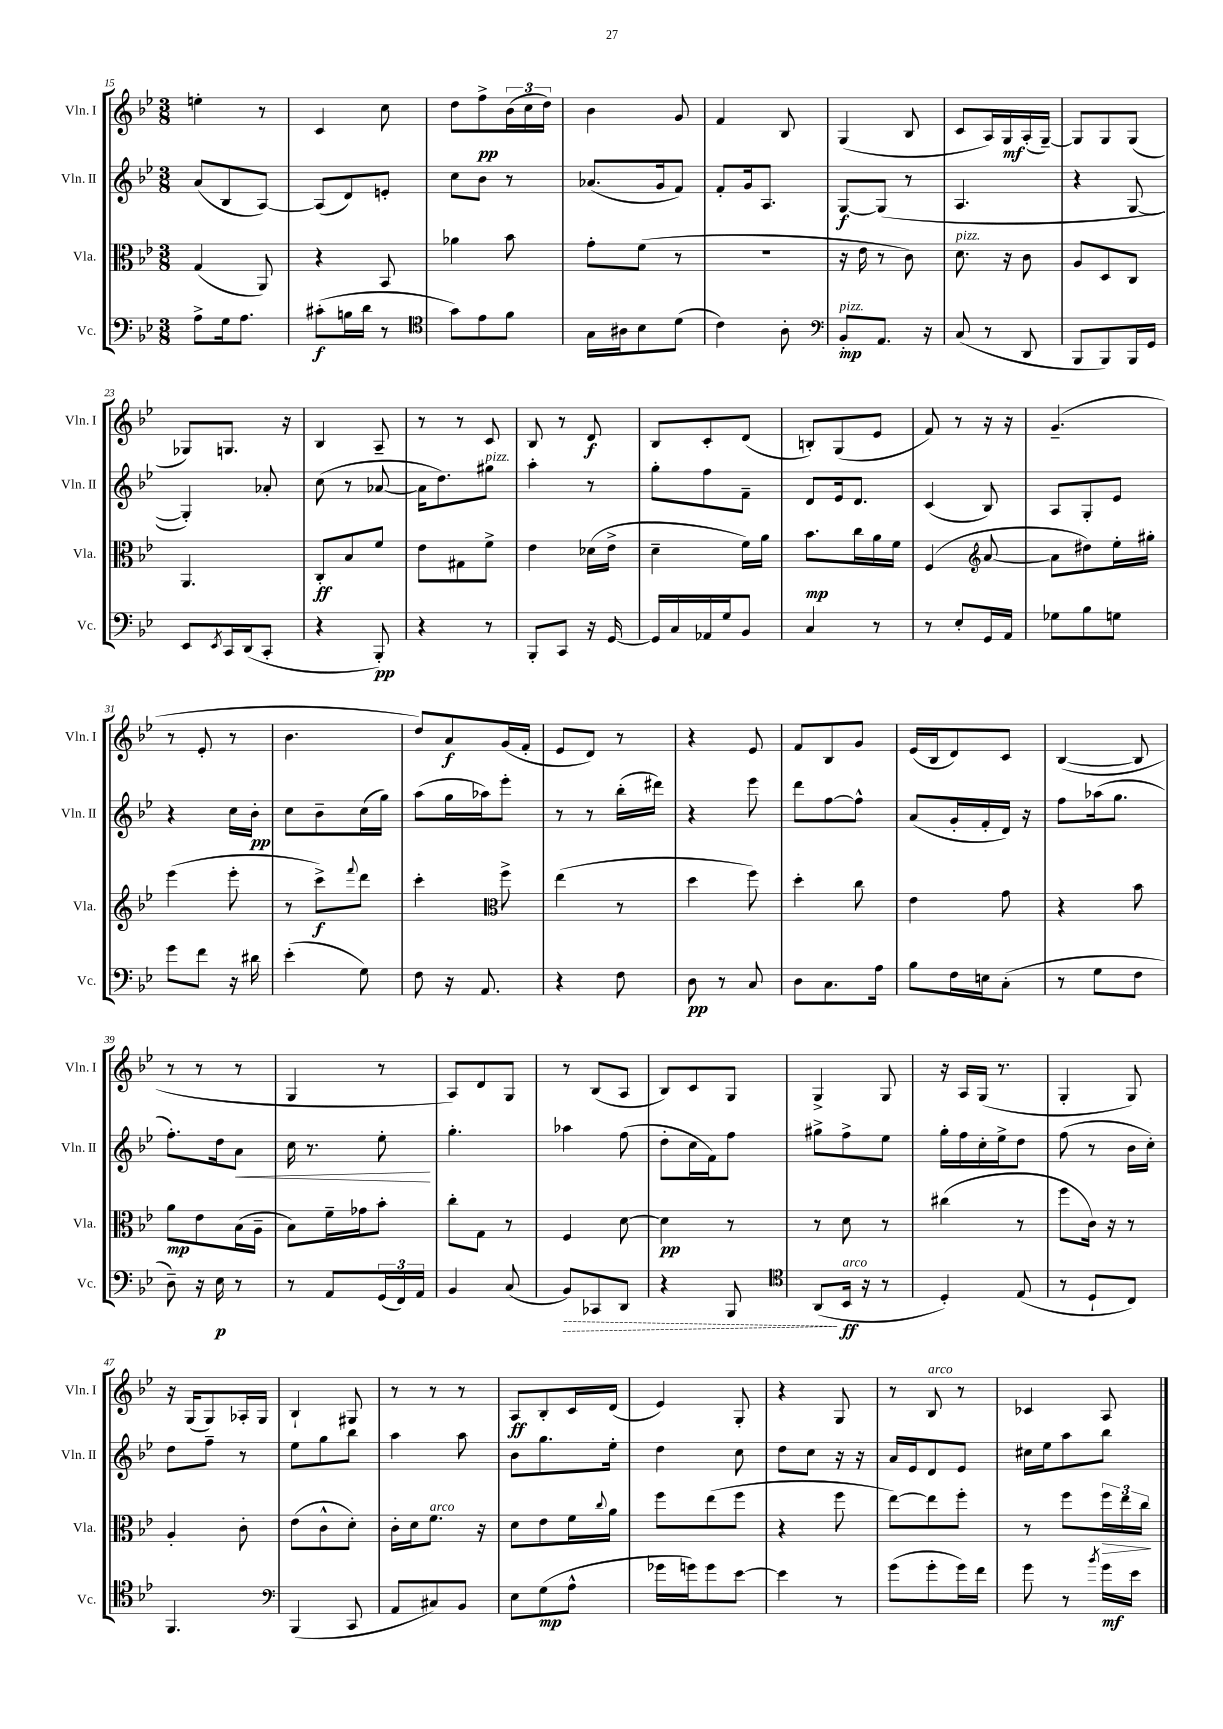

**kern	**kern	**kern	**kern
*staff4	*staff3	*staff2	*staff1
*clefF4	*clefC3	*clefG2	*clefG2
*k[b-e-]	*k[b-e-]	*k[b-e-]	*k[b-e-]
*M3/8	*M3/8	*M3/8	*M3/8
8A^	(4G	(8a	4ee'
16G	.	8B-	.
8.A	.	.	.
.	8AA)	[8A)	8r
=	=	=	=
(8c#'	4r	(8A]	4c
16B	.	8d)	.
16d	.	.	.
8r	8BB-	8e'	8cc
=	=	=	=
*clefC4	*	*	*
8g)	4a-	8cc	8dd
8e-	.	8b-	8ff^
8f	8b-	8r	(24b-
.	.	.	24cc
.	.	.	24dd)
=	=	=	=
16G	8g'	(8.a-	4b-
16A#	.	.	.
8B-	(8f	.	.
.	.	16g	.
(8d	8r	8f)	8g
=	=	=	=
4c)	4.r	8f'	4f
.	.	16g	.
.	.	8.A	.
8A'	.	.	8B-
=	=	=	=
*clefF4	*	*	*
8BB-'	16r	[8G	(4G
.	16e-	.	.
8.AA	8r	(8G]	.
.	8c)	8r	8B-
16r	.	.	.
=	=	=	=
(8C	8.d	4.A	8c
8r	.	.	16A)
.	16r	.	16G
8DD	8c	.	(16A'
.	.	.	[16G~)
=	=	=	=
8BBB-	8A	4r	8G]
8BBB-)	8D	.	8G
16BBB-	8C	[8G	(8G
16GG	.	.	.
=	=	=	=
8EE-	4.AA	4G'])	8G-)
8qEE-	.	.	.
16CC	.	.	8.G
(16DD	.	.	.
8CC'	.	8a-'	.
.	.	.	16r
=	=	=	=
4r	8C'	(8cc	4B-
.	8B-	8r	.
8BBB-')	8f	[8a-	8A~
=	=	=	=
4r	8e-	16a-]	8r
.	.	8.dd)	.
.	8G#	.	8r
8r	8f^	8gg#	8c
=	=	=	=
8BBB-'	4e-	4aa'	8B-
8CC	.	.	8r
16r	(16d-	8r	8d
[16GG	16e-^	.	.
=	=	=	=
16GG]	4d~	8gg'	8B-
16C	.	.	.
16AA-	.	8ff	8c'
16G	.	.	.
8BB-	16f)	8f~	(8d
.	16a	.	.
=	=	=	=
4C	8.b-	8d	8B')
.	.	16e-	(8G
.	16cc	8.d	.
8r	16a	.	8e-
.	16f	.	.
=	=	=	=
8r	(4F	(4c	8f)
8E-'	.	.	8r
*	*clefG2	*	*
16GG	[8a	8B-)	16r
16AA	.	.	16r
=	=	=	=
8G-	8a]	8A	(4.g~
8B-	8dd#)	8G'	.
8G	16ee-'	8e-	.
.	16gg#'	.	.
=	=	=	=
8g	(4eee-	4r	8r
8f	.	.	8e-'
16r	8eee-'	16cc	8r
16d#	.	16b-'	.
=	=	=	=
(4e-'	8r	8cc	4.b-
.	8ccc^)	8b-~	.
.	8qqfff	.	.
8G)	8ddd	(16cc	.
.	.	16gg)	.
=	=	=	=
8F	4ccc'	(8aa	8dd)
16r	.	16gg	8a
8.AA	.	16aa-)	.
*	*clefC3	*	*
.	8ff^	8eee-'	(16g
.	.	.	16f'
=	=	=	=
4r	(4ee-	8r	8e-
.	.	8r	8d)
8F	8r	(16bb-'	8r
.	.	16ddd#)	.
=	=	=	=
8D	4dd	4r	4r
8r	.	.	.
8C	8ff)	8eee-	8e-
=	=	=	=
8D	4dd'	8ddd	8f
8.C	.	[8ff	8B-
.	8cc	8ff^^]	8g
16A	.	.	.
=	=	=	=
8B-	4e-	(8a	(16e-
.	.	.	16B-
16F	.	16g'	8d)
16E	.	16f'	.
(8C'	8g	16d)	8c
.	.	16r	.
=	=	=	=
8r	4r	8ff	([4B-
8G	.	(16aa-	.
.	.	8.gg	.
8F	8b-	.	8B-]
=	=	=	=
8D~)	8a	8.ff')	8r
16r	8e-	.	8r
16E-	.	16dd	.
8r	(16B-	8a	8r
.	16A~	.	.
=	=	=	=
8r	8B-)	16cc	4G
.	.	8.r	.
8AA	16f~	.	.
.	16g-	.	.
(24GG	8b-'	8ee-'	8r
24FF)	.	.	.
24AA	.	.	.
=	=	=	=
4BB-	8cc'	4.gg'	8A)
.	8G	.	8d
(8C	8r	.	8G
=	=	=	=
8BB-)	4F	4aa-	8r
8CC-	.	.	(8B-
8DD	[8d	(8ff	8A
=	=	=	=
4r	4d]	8dd'	8B-)
.	.	16cc	8c
.	.	16f)	.
8BBB-	8r	8ff	8G
=	=	=	=
*clefC4	*	*	*
(8AA	8r	8gg#^	4G^
16BB-	8d	8ff^	.
16r	.	.	.
8r	8r	8ee-	8G
=	=	=	=
4D')	(4cc#	16gg'	16r
.	.	16ff	16A
.	.	16cc'	(16G
.	.	16ee-^	8.r
(8E-	8r	8dd	.
=	=	=	=
8r	8ff	(8ff	4G'
8D`	16c)	8r	.
.	16r	.	.
8C)	8r	16b-	8G)
.	.	16cc')	.
=	=	=	=
4.FF	4A'	8dd	16r
.	.	.	(16G
.	.	8ff~	8G)
.	8c'	8r	16A-'
.	.	.	16G
=	=	=	=
*clefF4	*	*	*
(4BBB-	(8e-	8ee-	4B-`
.	8c^^	8gg	.
8CC	8d')	8bb-	8G#
=	=	=	=
8AA	16c'	4aa	8r
.	16d	.	.
8C#)	8.f	.	8r
8BB-	.	8aa	8r
.	16r	.	.
=	=	=	=
8E-	8d	8b-	8A
(8G	8e-	8.gg	8B-'
8A^^	16f	.	16c
.	8qqcc	.	.
.	16a	16ee-'	(16d
=	=	=	=
16g-	8ff	4dd	4e-)
16g)	.	.	.
8g	(8ee-	.	.
[8e-	8ff	8cc	8G'
=	=	=	=
4e-]	4r	8dd	4r
.	.	8cc	.
8r	8ff	16r	8G
.	.	16r	.
=	=	=	=
(8g	[8ee-)	16a	8r
.	.	16e-	.
8g'	8ee-]	8d	8B-
16g)	8ff'	8e-	8r
16f	.	.	.
=	=	=	=
8g	8r	16cc#	4c-
.	.	16ee-	.
8r	8ff	8aa	.
8qb-	.	.	.
16g	24ff	8bb-	8A
.	24ee-	.	.
16e-	.	.	.
.	24cc	.	.
==	==	==	==
*-	*-	*-	*-
